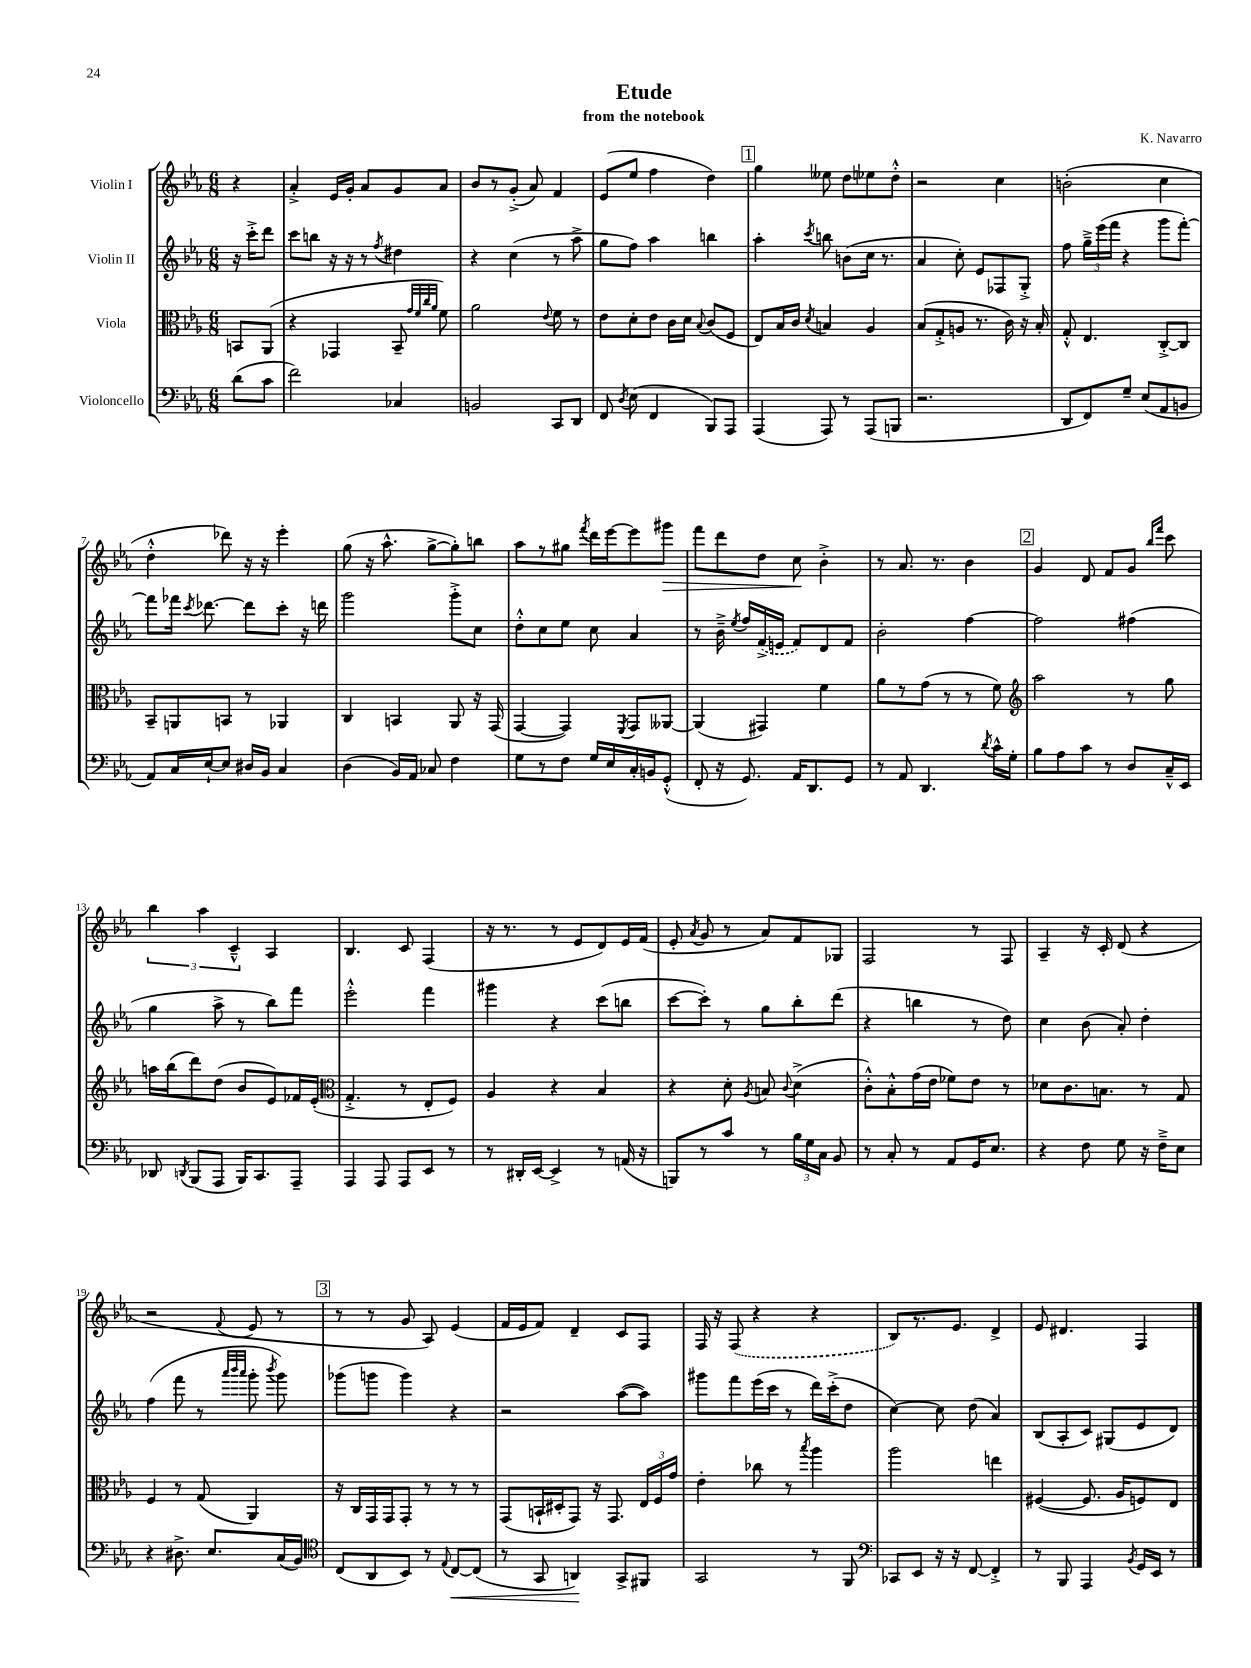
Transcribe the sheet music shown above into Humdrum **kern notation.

**kern	**dynam	**kern	**kern	**kern	**dynam
*part4	*part4	*part3	*part2	*part1	*part1
*staff4	*staff4	*staff3	*staff2	*staff1	*staff1
*I"Violoncello	*	*I"Viola	*I"Violin II	*I"Violin I	*
*clefF4	*	*clefC3	*clefG2	*clefG2	*
*k[b-e-a-]	*	*k[b-e-a-]	*k[b-e-a-]	*k[b-e-a-]	*
*M6/8	*	*M6/8	*M6/8	*M6/8	*
=	=	=	=	=	=
(8d\L	.	8BBn/L	16r	4r	.
.	.	.	16ccc'^\KL	.	.
8c\J	.	(8AA-/J	8ddd\J	.	.
=1	=1	=1	=1	=1	=1
2f\)	.	4r	8ccc\L	4a-'^/	.
.	.	.	8bbn\J	.	.
.	.	4GG-X/	16r	16e-/LL	.
.	.	.	16r	16g'/JJ	.
.	.	.	8r	8a-/L	.
.	.	.	8qff/	.	.
4C-X/	.	8BB-~/	4dd#X\	8g/	.
.	.	32qqg/LLL	.	.	.
.	.	32qqf/	.	.	.
.	.	32qqcc/	.	.	.
.	.	32qqa-/JJJ	.	.	.
.	.	8f\)	.	8a-/J	.
=2	=2	=2	=2	=2	=2
2BBn/	.	2a-\	4r	8b-/L	.
.	.	.	.	8r	.
.	.	.	(4cc\	(8g'^/J	.
.	.	.	.	8a-/)	.
.	.	8qqe-/	.	.	.
8CC/L	.	8f\	8r	4f/	.
8DD/J	.	8r	8aa-^\	.	.
=3	=3	=3	=3	=3	=3
8FF/	.	8e-\L	8gg\L	(8e-/L	.
8qD/	.	.	.	.	.
(8E-\	.	8d'\	8ff\J)	8ee-/J	.
4FF/	.	8e-\J	4aa-\	4ff\	.
.	.	16c\LL	.	.	.
.	.	16d\JJ	.	.	.
.	.	8qqB-/	.	.	.
8BBB-/L)	.	(8c/L	4bbn\	4dd\)	.
8AAA-/J	.	8F/J	.	.	.
!!LO:REH:place=s1:t=1
=4	=4	=4	=4	=4	=4
(4AAA-/	.	8E-/L)	4aa-'\	4gg\	.
.	.	16B-/L	.	.	.
.	.	16c/JJ	.	.	.
.	.	8qd/	8qccc/	.	.
8AAA-/)	.	4Bn/	8bbn\	8ee--X\	.
8r	.	.	(8bn\L	8dd\L	.
(8AAA-/L	.	4A-/	16cc\Jk	8ee-X\	.
.	.	.	8.r	.	.
8BBBn/J	.	.	.	8dd'^^\J	.
=5	=5	=5	=5	=5	=5
2.r	.	(8B-/L	4a-/	2r	.
.	.	8G'^/	.	.	.
.	.	8An/J	8cc'\)	.	.
.	.	8.r	8e-/L	.	.
.	.	.	8F-X/	4cc\	.
.	.	16c\)	.	.	.
.	.	16r	8G'^/J	.	.
.	.	16B-'/	.	.	.
=6	=6	=6	=6	=6	=6
8DD/L	.	8G'^^/	8ff\	(2bn'\	.
8FF/)	.	4.E-/	24gg~^\LL	.	.
.	.	.	(24eee-\	.	.
.	.	.	24fff\JJ	.	.
8G~/J	.	.	4r	.	.
(8E-/L	.	.	.	.	.
8AA-/	.	[8C'^/L	8ggg\L	4cc\	.
8BBn/J	.	8C/J]	[8fff'\J)	.	.
!!LO:LB:g=z
=7	=7	=7	=7	=7	=7
8AA-/L)	.	8BB-~/L	8fff\L]	4dd'^^\	.
16C/L	.	8AAn/	16fff-X\Jk	.	.
.	.	.	8qccc/	.	.
[16E-`/J	.	.	[8.ddd-X\	.	.
8E-/J]	.	8BBn/J	.	8ddd-X\)	.
16D#X/LL	.	8r	8ddd-\L]	16r	.
16BB-/JJ	.	.	.	16r	.
4C/	.	4AA-X/	8ccc'\J	4eee-'\	.
.	.	.	16r	.	.
.	.	.	16dddn\	.	.
=8	=8	=8	=8	=8	=8
(4D\	.	4C/	2ggg\	(8gg\	.
.	.	.	.	16r	.
.	.	.	.	8.aa-^^\	.
16BB-/LL)	.	4BBn/	.	.	.
16AA-/JJ	.	.	.	.	.
8C-X/	.	.	.	[8gg^\L	.
4F\	.	8AA-/	8ggg'^\L	8gg'\])	.
.	.	16r	8cc\J	8bbn\J	.
.	.	(16GG/	.	.	.
=9	=9	=9	=9	=9	=9
8G\L	.	[4GG/	8dd'^^\L	8aa-\L	.
8r	.	.	8cc\	8r	.
8F\J	.	4GG/])	8ee-\J	8gg#X\J	.
.	.	.	.	8qfff/	.
16G/LL	.	.	8cc\	16ddd\LL	.
16E-/	.	.	.	[16eee-\J	.
.	.	8qFF/	.	.	.
16C'/	.	8GG/L	4a-/	8eee-\]	.
16BBn/J	.	.	.	.	.
!	!	!	!	!	!LO:HP:b
(8GG'^^/J	.	[8AA--X/J	.	8ggg#X\J	>
=10	=10	=10	=10	=10	=10
8FF'/	.	(4AA--/]	8r	8fff\L	.
16r	.	.	16b-~^\	8ddd\	.
.	.	.	8qee-/	.	.
8.GG/)	.	.	16ff/LL	.	.
.	.	4GG#X/)	(16f^/	8dd\J	.
.	.	.	16en/JJ	.	.
16AA-/KL	.	.	8f/L)	8cc\	.
8.DD/	.	.	.	.	.
.	.	4f\	8d/	4b-'^\	]
8GG/J	.	.	8f/J	.	.
=11	=11	=11	=11	=11	=11
8r	.	8a-\L	2b-'\	8r	.
8AA-/	.	8r	.	8.a-/	.
4.DD/	.	(8g\J	.	.	.
.	.	.	.	8.r	.
.	.	8r	.	.	.
.	.	8r	[4ff\	4b-\	.
8qd/	.	.	.	.	.
16c^^\LL	.	8f\)	.	.	.
16G'\JJ	.	.	.	.	.
!!LO:REH:place=s1:t=2
=12	=12	=12	=12	=12	=12
*	*	*clefG2	*	*	*
8B-\L	.	2aa-\	2ff\]	4g/	.
8A-\	.	.	.	.	.
8c\J	.	.	.	8d/	.
8r	.	.	.	8f/L	.
8D/L	.	8r	(4ff#X\	8g/J	.
.	.	.	.	16qqbb-/LL	.
.	.	.	.	16qqfff/JJ	.
16C~^^/L	.	8gg\	.	8ccc\	.
16EE-/JJ	.	.	.	.	.
!!LO:LB:g=z
=13	=13	=13	=13	=13	=13
8DD-X/	.	16aan\LL	4gg\	6bb-\	.
.	.	(16bb-\J	.	.	.
8qDDn/	.	.	.	.	.
(8BBB-/L	.	8ddd\)	.	.	.
.	.	.	.	6aa-\	.
8AAA-/J	.	(8dd\J	8aa-^\	.	.
.	.	.	.	6c~^^/	.
16BBB-/KL)	.	8b-/L	8r	.	.
8.CC/	.	.	.	.	.
.	.	8e-/)	8bb-\L)	4A-/	.
8AAA-~/J	.	16f-X/L	8fff\J	.	.
.	.	(16e-'/JJ	.	.	.
=14	=14	=14	=14	=14	=14
*	*	*clefC3	*	*	*
4AAA-/	.	4.G'^/	2eee-'^^\	4.B-/	.
8AAA-/	.	.	.	.	.
8AAA-/L	.	8r	.	8c/	.
8EE-/J	.	8E-'/L	4fff\	(4F/	.
8r	.	8F/J)	.	.	.
=15	=15	=15	=15	=15	=15
8r	.	4A-/	4ggg#X\	16r	.
.	.	.	.	8.r	.
16DD#X'/LL	.	.	.	.	.
[16EE-/JJ	.	.	.	.	.
4EE-^/]	.	4r	4r	8r	.
.	.	.	.	8e-/L	.
8r	.	4B-/	(8ccc\L	8d/)	.
(16AAn/	.	.	8bbn\J	16e-/L	.
16r	.	.	.	(16f/JJ	.
=16	=16	=16	=16	=16	=16
8BBBn/L)	.	4r	[8ccc\L	8e-'/	.
.	.	.	.	8qa-/	.
8r	.	.	8ccc'\J])	8g/	.
8c/J	.	8d'\	8r	8r	.
.	.	8qA-/	.	.	.
8r	.	8Bn/	8gg\L	8a-/L)	.
.	.	8qqc/	.	.	.
24B-\LL	.	(4d^\	8bb-'\	8f/	.
24G\	.	.	.	.	.
24C\JJ	.	.	.	.	.
8BB-/	.	.	(8ddd\J	8G-X/J	.
=17	=17	=17	=17	=17	=17
8r	.	8c'^^\L)	4r	2F/	.
8C'/	.	8B-'^^\	.	.	.
8r	.	(16g\L	4bbn\	.	.
.	.	16e-\JJ	.	.	.
8AA-/L	.	8f-X\L)	.	.	.
16GG/K	.	8e-\J	8r	8r	.
8.E-/J	.	.	.	.	.
.	.	8r	8dd\)	8F/	.
=18	=18	=18	=18	=18	=18
4r	.	8d-X\L	4cc\	4A-~/	.
.	.	8.c\	.	.	.
8F\	.	.	(8b-\	16r	.
.	.	8.Bn\J	.	16c'/	.
8G\	.	.	8a-'/)	(8d/	.
16r	.	8r	4dd'\	4r	.
16F~^\KL	.	.	.	.	.
8E-\J	.	8G/	.	.	.
!!LO:LB:g=z
=19	=19	=19	=19	=19	=19
4r	.	4F/	(4ff\	2r	.
8.D#X^\	.	8r	8fff\	.	.
.	.	(8G/	8r	.	.
8.E-/L	.	.	.	.	.
.	.	.	32qqaaa-/LLL	.	.
.	.	.	32qqbbb-/	.	.
.	.	.	32qqaaa-/JJJ	8qqf/	.
.	.	4AA-/)	8ggg'\	8e-/	.
.	.	.	8qbbb-/	.	.
(16C/L	.	.	8ggg\)	8r	.
16BB-/JJ)	.	.	.	.	.
!!LO:REH:place=s1:t=3
=20	=20	=20	=20	=20	=20
*clefC4	*	*	*	*	*
(8C/L	.	16r	(8ggg-X\L	8r	.
.	.	16C/LL	.	.	.
8AA-/	.	16GG/	8gggn\J	8r	.
.	.	16GG/J	.	.	.
8BB-/J)	.	8GG'/J	4ggg\)	8g/	.
8r	.	8r	.	8A-/)	.
8qqE-/	.	.	.	.	.
!	!LO:HP:b	!	!	!	!
[8C/L	<	8r	4r	(4e-/	.
(8C/J]	.	8r	.	.	.
=21	=21	=21	=21	=21	=21
8r	.	(8GG/L	2r	16f/LL	.
.	.	.	.	16e-/J	.
8GG/	.	16BBn`/L	.	8f/J)	.
.	.	16D#X'/J	.	.	.
4AAn/)	.	8GG/J)	.	4d~/	.
.	.	16r	.	.	.
.	.	8.GG/	.	.	.
8GG^/L	[	.	([8aa-\L	8c/L	.
8FF#X/J	.	24E-/LL	8aa-\J])	8F/J	.
.	.	24F/	.	.	.
.	.	24g/JJ	.	.	.
=22	=22	=22	=22	=22	=22
2GG/	.	4e-'\	8ggg#X\L	16F/	.
.	.	.	.	16r	.
.	.	.	8fff\	(8F/	.
.	.	8cc-X\	(16eee-\L	4r	.
.	.	.	16ccc\JJ	.	.
.	.	8r	8r	.	.
.	.	8qbb-/	.	.	.
8r	.	4aa-\	16ddd\LL)	4r	.
.	.	.	(16ccc'^\J	.	.
8FF/	.	.	8dd\J	.	.
=23	=23	=23	=23	=23	=23
*clefF4	*	*	*	*	*
8CC-X/L	.	2aa-\	[4cc\)	8B-/L)	.
8EE-/J	.	.	.	8.r	.
16r	.	.	8cc\]	.	.
16r	.	.	.	8.e-/J	.
[8FF/	.	.	(8dd\	.	.
4FF'^/]	.	4een\	4a-/)	4d^/	.
=24	=24	=24	=24	=24	=24
8r	.	([4F#X/	(8B-/L	8e-/	.
8BBB-/	.	.	8A-'/	4.d#X/	.
4AAA-/	.	8.F#/]	8c/J)	.	.
.	.	.	(8G#X/L	.	.
.	.	16A-/KL	.	.	.
8qBB-/	.	.	.	.	.
16GG/LL	.	8Fn/)	8e-/	4F/	.
16EE-/JJ	.	.	.	.	.
8r	.	8E-/J	8d/J)	.	.
==	==	==	==	==	==
*-	*-	*-	*-	*-	*-
